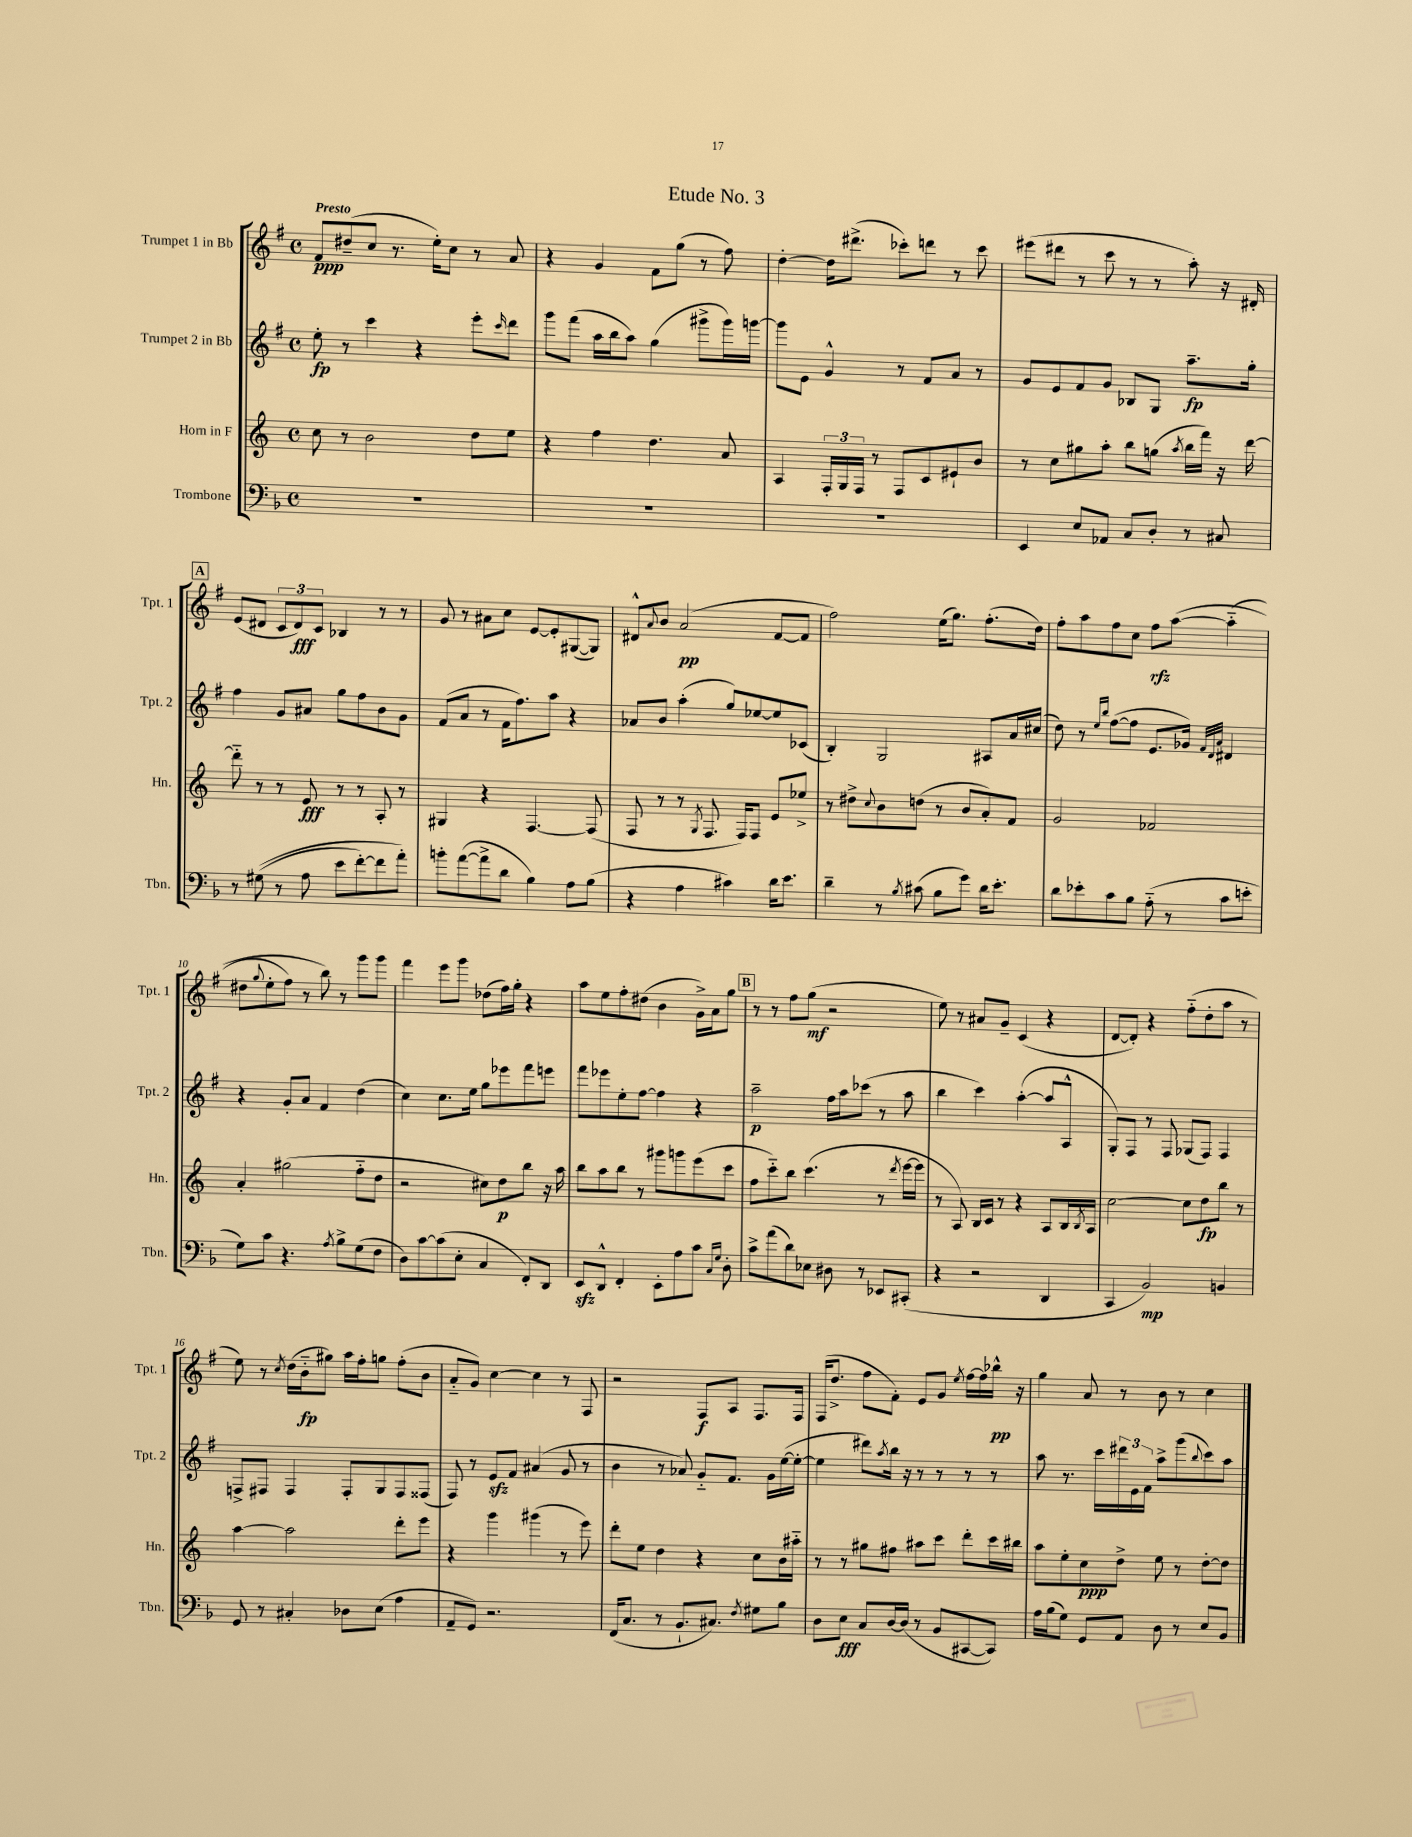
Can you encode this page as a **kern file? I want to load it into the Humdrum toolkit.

**kern	**dynam	**kern	**dynam	**kern	**dynam	**kern	**dynam
*part4	*part4	*part3	*part3	*part2	*part2	*part1	*part1
*staff4	*staff4	*staff3	*staff3	*staff2	*staff2	*staff1	*staff1
*I"Trombone	*	*I"Horn in F	*	*I"Trumpet 2 in Bb	*	*I"Trumpet 1 in Bb	*
*I'Tbn.	*	*I'Hn.	*	*I'Tpt. 2	*	*I'Tpt. 1	*
*clefF4	*	*clefG2	*	*clefG2	*	*clefG2	*
*k[b-]	*	*k[]	*	*k[f#]	*	*k[f#]	*
*M4/4	*	*M4/4	*	*M4/4	*	*M4/4	*
*met(c)	*	*met(c)	*	*met(c)	*	*met(c)	*
=1	=1	=1	=1	=1	=1	=1	=1
!	!	!	!	!	!	!LO:TX:a:B:t=Presto	!
1r	.	8cc\	.	8ee'\	fp	8f#/L	ppp
.	.	8r	.	8r	.	(8dd#X~/	.
.	.	2b\	.	4ccc\	.	8cc/J	.
.	.	.	.	.	.	8.r	.
.	.	.	.	4r	.	.	.
.	.	.	.	.	.	16ee'\KL)	.
.	.	.	.	.	.	8cc\J	.
.	.	8dd\L	.	8eee'\L	.	8r	.
.	.	.	.	16qqccc/	.	.	.
.	.	8ee\J	.	8ddd\J	.	8a/	.
=2	=2	=2	=2	=2	=2	=2	=2
1r	.	4r	.	8ggg\L	.	4r	.
.	.	.	.	(8fff#\J	.	.	.
.	.	4ff\	.	16aa\LL	.	4g/	.
.	.	.	.	16bb\J	.	.	.
.	.	.	.	8aa\J)	.	.	.
.	.	4.dd\	.	(4gg\	.	8f#\L	.
.	.	.	.	.	.	(8gg\J	.
.	.	.	.	8ggg#X^\L	.	8r	.
.	.	8a/	.	16ggg#\L)	.	8ff#\)	.
.	.	.	.	[16gggn\JJ	.	.	.
=3	=3	=3	=3	=3	=3	=3	=3
1r	.	4A/	.	8ggg\L]	.	[4dd'\	.
.	.	.	.	8e\J	.	.	.
.	.	24F'/LL	.	4g^^/	.	16dd\KL]	.
.	.	24G/	.	.	.	.	.
.	.	.	.	.	.	(8.ddd#X^\J	.
.	.	24F/JJ	.	.	.	.	.
.	.	8r	.	.	.	.	.
.	.	8F/L	.	8r	.	8ccc-X'\L)	.
.	.	8c/	.	8f#/L	.	8dddn\J	.
.	.	8e#X`/	.	8a/J	.	8r	.
.	.	8b/J	.	8r	.	8ccc-\	.
=4	=4	=4	=4	=4	=4	=4	=4
4EE/	.	8r	.	8g/L	.	(8eee#X\L	.
.	.	8cc\L	.	8e/	.	8ddd#X\J	.
8E/L	.	8gg#X\	.	8f#/	.	8r	.
8AA-X/J	.	8aa'\J	.	8g/J	.	8ccc\	.
8C/L	.	8bb\L	.	8B-X/L	.	8r	.
8D'/J	.	(8ggn\J	.	8G/J	.	8r	.
.	.	8qaa/	.	.	.	.	.
8r	.	16bb\LL	.	8.aa~\L	fp	8aa'\)	.
.	.	16fff\JJ)	.	.	.	.	.
8C#X/	.	16r	.	.	.	16r	.
.	.	[16ddd\	.	16gg'\Jk	.	16d#X'/	.
!!LO:LB:g=z
!!LO:REH:place=s1:t=A
=5	=5	=5	=5	=5	=5	=5	=5
8r	.	8ddd\]	.	4ff#\	.	(8e/L	.
((8G#X\	.	8r	.	.	.	8d#X/J	.
8r	.	8r	.	8g/L	.	12c/L	.
.	.	.	.	.	.	12d#/)	fff
8A\	.	8e/	fff	8a#X/J	.	.	.
.	.	.	.	.	.	12c/J	.
8e\L	.	8r	.	8gg\L	.	4B-X/	.
[8f'\)	.	8r	.	8ff#\	.	.	.
8f\]	.	8A'/	.	8b\	.	8r	.
8a'\J)	.	8r	.	8g\J	.	8r	.
=6	=6	=6	=6	=6	=6	=6	=6
8bn'\L	.	4G#X/	.	(8f#/L	.	8g/	.
([8a\	.	.	.	8a/J	.	8r	.
8a^\]	.	4r	.	8r	.	8a#X\L	.
8d\J	.	.	.	16f#\KL	.	8cc\J	.
.	.	.	.	8.ff#\)	.	.	.
4B-\)	.	[4.F/	.	.	.	[8e/L	.
.	.	.	.	8aa\J	.	8e'/]	.
8A\L	.	.	.	4r	.	([8G#X/	.
(8B-\J	.	(8F/]	.	.	.	8G#/J])	.
=7	=7	=7	=7	=7	=7	=7	=7
4r	.	8F/	.	8a-X/L	.	8d#X^^/L	.
.	.	.	.	.	.	8qqa/	.
.	.	8r	.	8b/J	.	8b/J	.
4A\	.	8r	.	(4aa'\	.	(2a/	pp
.	.	8qG/	.	.	.	.	.
.	.	8.F/	.	.	.	.	.
4c#X\)	.	.	.	8gg/L)	.	.	.
.	.	16F/KL)	.	.	.	.	.
.	.	8F/J	.	[8ee-X/	.	.	.
16d\KL	.	8e/L	.	8ee-/]	.	[8f#/L	.
8.e\J	.	.	.	.	.	.	.
.	.	8ee-X^/J	.	(8c-X/J	.	8f#/J]	.
=8	=8	=8	=8	=8	=8	=8	=8
4d~\	.	8r	.	4B'/)	.	2ff#\)	.
.	.	8dd#X^\L	.	.	.	.	.
.	.	8qqcc/	.	.	.	.	.
8r	.	8b\	.	2G/	.	.	.
8qB-/	.	.	.	.	.	.	.
(8c#X\	.	(8ddn\J	.	.	.	.	.
8B-\L	.	8r	.	.	.	(16ee\KL	.
.	.	.	.	.	.	8.gg\J)	.
8g\J)	.	8b/L	.	.	.	.	.
16d\KL	.	8a'/)	.	8A#X/L	.	(8.ff#'\L	.
8.e'\J	.	.	.	.	.	.	.
.	.	8f/J	.	16a/L	.	.	.
.	.	.	.	(16cc#X/JJ	.	16dd\Jk)	.
=9	=9	=9	=9	=9	=9	=9	=9
8d\L	.	2g/	.	8dd\)	.	8ff#'\L	.
8e-X'\	.	.	.	8r	.	8aa\	.
.	.	.	.	16qqee/LL	.	.	.
.	.	.	.	16qqbb/JJ	.	.	.
8c\	.	.	.	([8ff#\L	.	8ff#\	.
8B-\J	.	.	.	8ff#\J]	.	8cc\J	.
(8A\	.	2f-X/	.	8.e/L	.	8ff#\L	rfz
8r	.	.	.	.	.	([8aa\J	.
.	.	.	.	16g-X/Jk)	.	.	.
.	.	.	.	32qqf#/LLL	.	.	.
.	.	.	.	32qqd/	.	.	.
.	.	.	.	32qqa/JJJ	.	.	.
8c\L	.	.	.	4d#X/	.	(4aa\]	.
8en'\J	.	.	.	.	.	.	.
!!LO:LB:g=z
=10	=10	=10	=10	=10	=10	=10	=10
8G\L)	.	4a'/	.	4r	.	8dd#X\L	.
.	.	.	.	.	.	8qqgg/	.
8c\J	.	.	.	.	.	8ee'\	.
4.r	.	(2gg#X\	.	8g'/L	.	8ff#\J)	.
.	.	.	.	8a/J	.	8r	.
.	.	.	.	4f#/	.	8bb\)	.
8qA/	.	.	.	.	.	.	.
8B-^\L	.	.	.	.	.	8r	.
(8G\	.	8ff\L	.	(4dd\	.	8ggg\L	.
8F\J	.	8dd\J	.	.	.	8ggg\J	.
=11	=11	=11	=11	=11	=11	=11	=11
8D\L)	.	2r	.	4cc\)	.	4fff#\	.
[8c\	.	.	.	.	.	.	.
(8c\]	.	.	.	8.cc\L	.	8eee\L	.
8E'\J	.	.	.	.	.	8ggg\J	.
.	.	.	.	16ee\Jk	.	.	.
4C/	.	8cc#X\L)	.	8gg\L	.	(8dd-X\L	.
.	.	8dd\	p	8eee-X\	.	16ff#\L)	.
.	.	.	.	.	.	16gg'\JJ	.
8FF'/L)	.	8bb\J	.	8fff#\	.	4r	.
8DD/J	.	16r	.	8eeen\J	.	.	.
.	.	16aa\	.	.	.	.	.
=12	=12	=12	=12	=12	=12	=12	=12
8EEzz/L	.	8bb\L	.	8fff#\L	.	8aa\L	.
8DD^^/J	.	8aa\	.	8eee-X\	.	8ee\	.
4FF'/	.	8bb\J	.	8ee'\	.	8ff#'\	.
.	.	8r	.	[8ff#\J	.	(8dd#X\J	.
8EE'\L	.	8ggg#X\L	.	4ff#\]	.	4b\	.
8A\	.	8gggn\	.	.	.	.	.
8c\J	.	(8eee\	.	4r	.	16g^\LL)	.
.	.	.	.	.	.	16a\J	.
16qqC/LL	.	.	.	.	.	.	.
16qqG/JJ	.	.	.	.	.	.	.
8D'\	.	8ccc\J	.	.	.	8gg\J	.
!!LO:REH:place=s1:t=B
=13	=13	=13	=13	=13	=13	=13	=13
8c^\L	.	8ff\L	.	2aa~\	p	8r	.
(8a\	.	8ccc\)	.	.	.	8r	.
8d\)	.	8bb\J	.	.	.	8ff#\L	.
8E-X\J	.	(4.ccc\	.	.	.	(8gg\J	mf
8D#X\	.	.	.	16ff#\LL	.	2r	.
.	.	.	.	16aa\J	.	.	.
8r	.	.	.	(8ccc-X\J	.	.	.
8EE-X/L	.	8r	.	8r	.	.	.
.	.	8qddd/	.	.	.	.	.
(8CC#X'/J	.	[16eee\LL	.	8aa\	.	.	.
.	.	16eee\JJ]	.	.	.	.	.
=14	=14	=14	=14	=14	=14	=14	=14
4r	.	8r	.	4bb\	.	8ee\)	.
.	.	8A/)	.	.	.	8r	.
2r	.	16B/LL	.	4ccc\)	.	8a#X/L	.
.	.	16c/JJ	.	.	.	.	.
.	.	8r	.	.	.	8g~/J	.
.	.	4r	.	([4aa'\	.	(4c/	.
4DD/	.	8A/L	.	8aa/L]	.	4r	.
.	.	16B/L	.	8A^^/J	.	.	.
.	.	8qB/	.	.	.	.	.
.	.	16A/JJ	.	.	.	.	.
=15	=15	=15	=15	=15	=15	=15	=15
4CC/	.	[2cc\	.	8G'/L)	.	[8d/L	.
.	.	.	.	8F#/J	.	8d'/J])	.
2BB-/)	mp	.	.	8r	.	4r	.
.	.	.	.	8F#/	.	.	.
.	.	8cc\L]	.	(8G-X/L	.	(8ff#\L	.
.	.	8dd\	fp	8F#/J)	.	8dd'\	.
4BBn/	.	8bb\J	.	4F#/	.	8aa\J	.
.	.	8r	.	.	.	8r	.
!!LO:LB:g=z
=16	=16	=16	=16	=16	=16	=16	=16
8GG/	.	[4aa\	.	8Fn^/L	.	8ee\)	.
8r	.	.	.	8F#X/J	.	8r	.
.	.	.	.	.	.	8qcc/	.
4C#X'/	.	2aa\]	.	4F#/	.	(16dd\LL	.
.	.	.	.	.	.	16b\J	fp
.	.	.	.	.	.	8gg#X\J)	.
8D-X\L	.	.	.	8F#'/L	.	16aa\LL	.
.	.	.	.	.	.	16ff#'\J	.
(8E\J	.	.	.	8G/	.	8ggn\J	.
4A\	.	8ddd'\L	.	8F#/	.	(8ff#'\L	.
.	.	8eee\J	.	(8F##X/J	.	8b\J	.
=17	=17	=17	=17	=17	=17	=17	=17
8AA~/L	.	4r	.	8F#/)	.	8a/L	.
8GG/J)	.	.	.	8r	.	8g/J)	.
2.r	.	4ggg\	.	8ezz/L	.	[4cc\	.
.	.	.	.	8f#/J	.	.	.
.	.	(4ggg#X\	.	(4a#X/	.	4cc\]	.
.	.	8r	.	8g/	.	8r	.
.	.	8eee\)	.	8r	.	8F#/	.
=18	=18	=18	=18	=18	=18	=18	=18
(16FF/KL	.	8ddd'\L	.	4b\	.	2r	.
8.C/J	.	.	.	.	.	.	.
.	.	8ee\J	.	.	.	.	.
8r	.	4dd\	.	8r	.	.	.
8.BB-`/L	.	.	.	8a-X/)	.	.	.
.	.	4r	.	8g/L	.	8F#/L	f
8.C#X/J)	.	.	.	.	.	.	.
.	.	.	.	8.f#/J	.	8A/J	.
8qF/	.	.	.	.	.	.	.
8G#X\L	.	8cc\L	.	.	.	8.F#/L	.
.	.	.	.	16g\LL	.	.	.
8B-\J	.	16b\L	.	([16ee\	.	.	.
.	.	16aa#X\JJ	.	16ee'\JJ_	.	16F#/Jk	.
=19	=19	=19	=19	=19	=19	=19	=19
8D\L	.	8r	.	4ee\]	.	(16F#/KL	.
.	.	.	.	.	.	8.dd^/J	.
8E\J	fff	8r	.	.	.	.	.
8C/L	.	8gg#X\L	.	8ddd#X\L)	.	8ff#\L	.
.	.	.	.	8qaa/	.	.	.
[16D/L	.	8ff#X\J	.	16bb\Jk	.	8f#'\J)	.
(16D/JJ]	.	.	.	16r	.	.	.
8r	.	8aa#X\L	.	8r	.	8e/L	.
8BB-/L	.	8ccc\J	.	8r	.	8g/J	.
.	.	.	.	.	.	8qee/	.
[8CC#X/	.	8ddd'\L	.	8r	.	[16ff#\LL	.
.	.	.	.	.	.	16ff#\]	.
8CC#/J])	.	16ccc\L	.	8r	.	16bb-X^^\JJ	pp
.	.	16bb#X\JJ	.	.	.	16r	.
=20	=20	=20	=20	=20	=20	=20	=20
16A\LL	.	8aa\L	.	8aa\	.	4gg\	.
(16B-\J	.	.	.	.	.	.	.
8G\J)	.	8ee'\	.	8.r	.	.	.
8GG/L	.	8cc\	ppp	.	.	8a/	.
.	.	.	.	16ccc\LL	.	.	.
8AA/J	.	8dd^\J	.	24ddd#X\	.	8r	.
.	.	.	.	24e\	.	.	.
.	.	.	.	24f#\JJ	.	.	.
8D\	.	8ee\	.	8aa^\L	.	8b\	.
8r	.	8r	.	(8ggg\	.	8r	.
.	.	.	.	8qqbb/	.	.	.
8E/L	.	[8dd'\L	.	8ccc\)	.	4cc\	.
8BB-/J	.	8dd\J]	.	8aa\J	.	.	.
==	==	==	==	==	==	==	==
*-	*-	*-	*-	*-	*-	*-	*-
